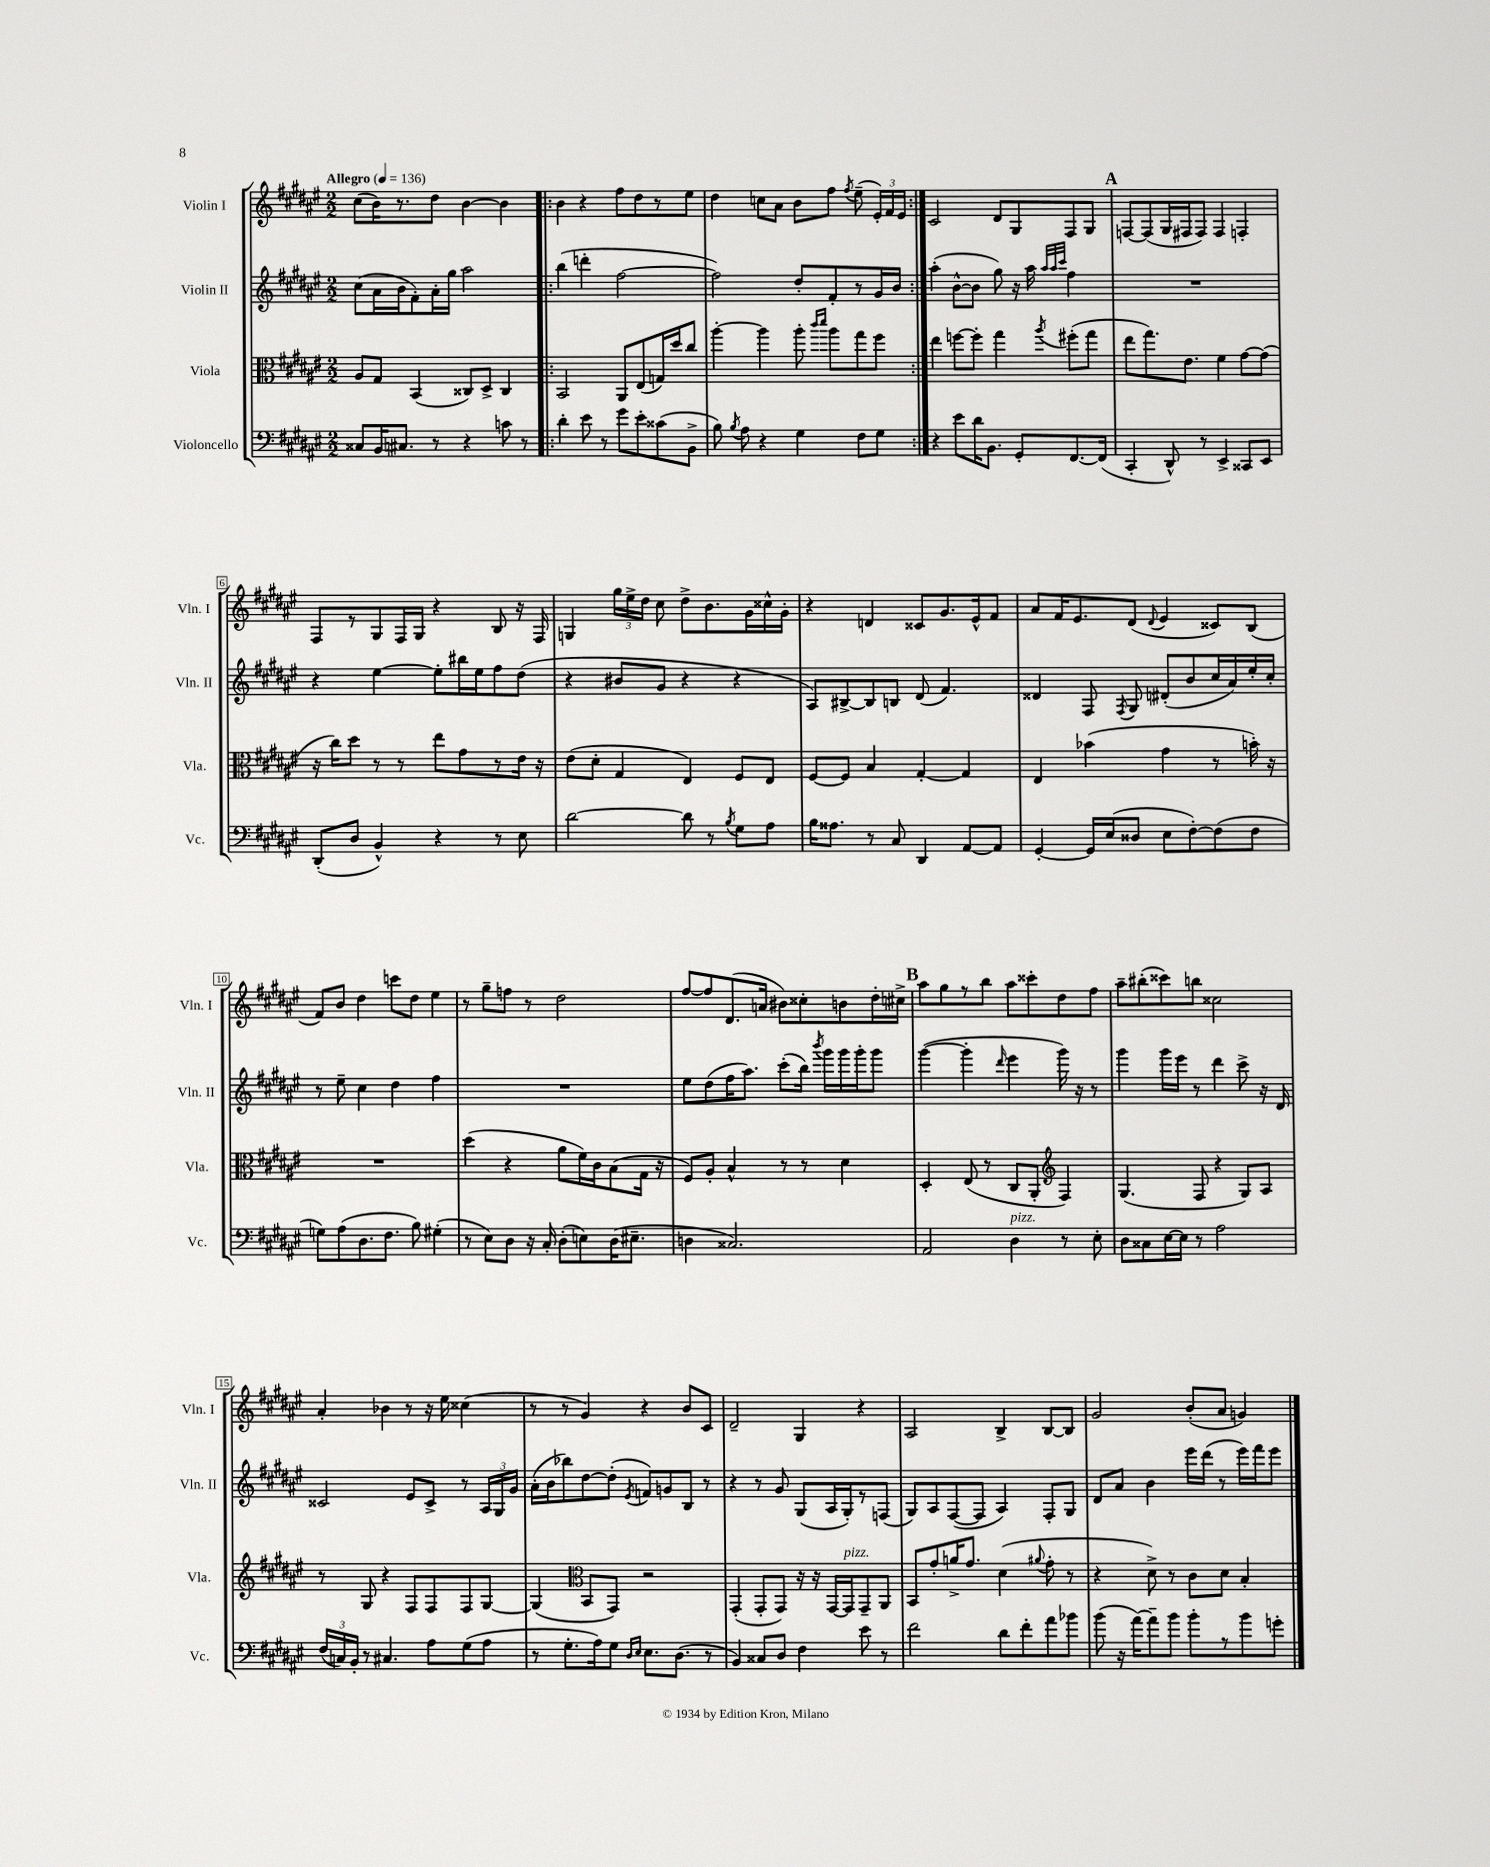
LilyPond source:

<<
\new StaffGroup <<
\new Staff = "s0" \with { instrumentName = "Violin I" shortInstrumentName = "Vln. I" } {
    \clef treble \key fis \major \numericTimeSignature \time 2/2 \tempo "Allegro" 4 = 136
    \autoBeamOff cis''8[( b'16) r8. dis''8] b'4~ b'4 |
    \repeat volta 2 { b'4 r4 fis''8[ dis''8 r8 eis''8] |
    dis''4 c''8[ ais'8] b'8[ fis''8] \acciaccatura { fis''8 } eis''8--( \tuplet 3/2 { eis'16[-.) fis'16 eis'16] } | }
    cis'2 dis'8[ gis8 fis8 gis8] |
    \mark \markup { \bold "A" } f8[~ f8( gis16 fis16 fis8]) fis4 f4-. |
    fis8[ r8 gis8 fis16 gis16] r4 b8 r16 fis16 |
    g4 \tuplet 3/2 { gis''16[ eis''16-> dis''16] } cis''8 dis''8[-> b'8. gis'16 cisis''16-^ gis'16]-. |
    r4 d'4 cisis'8[ gis'8. eis'16-^ fis'8] |
    ais'8[ fis'16 eis'8. dis'8]( \appoggiatura { dis'8 } eis'4 cisis'8[) b8]( |
    fis'8[) b'8] dis''4 c'''8[ dis''8] eis''4 |
    r8 gis''8[-- f''8] r8 dis''2 |
    fis''8[~ fis''8 dis'8.( a'16] bis'8[) cisis''8-. b'8 dis''16-. cis''16]-> |
    \mark \markup { \bold "B" } ais''8[ gis''8 r8 b''8] ais''8[ cisis'''8-. dis''8 fis''8] |
    ais''8[-- bis''8-.( cisis'''8) b''8] cisis''2 |
    ais'4-. bes'4 r8 r16 eis''16 cisis''4( |
    r8 r8 gis'4) r4 b'8[ cis'8] |
    dis'2-- gis4 r4 |
    ais2 b4-> b8[~ b8] |
    gis'2 b'8[-.( ais'8] g'4) \bar "|." |
}
\new Staff = "s1" \with { instrumentName = "Violin II" shortInstrumentName = "Vln. II" } {
    \clef treble \key fis \major \numericTimeSignature \time 2/2
    \autoBeamOff cis''8[( ais'16 b'16 fis'8-.) ais'16-. gis''16] ais''2 |
    \repeat volta 2 { b''4( d'''4-. fis''2~ |
    fis''2) dis''8[-. fis'8-. r8 gis'16 b'16] | }
    ais''4-.( b'8[~-^ b'8] gis''8) r16 ais''16 \grace { ais''32[ ais''32 cis'''32] } fis''4 |
    \mark \markup { \bold "A" } R1 |
    r4 eis''4~ eis''8[-. bis''16 eis''16 fis''8 dis''8]( |
    r4 bis'8[ gis'8] r4 r4 |
    ais8[) bis8~-> bis8 b8] dis'8( fis'4.) |
    disis'4 fis8 \acciaccatura { fis8 } gis8 dis'8[-.( b'8 cis''16 ais'16) eis''16-. cis''16]-. |
    r8 eis''8-- cis''4 dis''4 fis''4 |
    R1 |
    eis''8[ dis''8( fis''16 ais''8.]) cis'''8[-.( b''16]) \acciaccatura { b'''8 } gis'''16[ gis'''16 gis'''16-. gis'''8] |
    \mark \markup { \bold "B" } gis'''4~( gis'''4-. \grace { dis'''16 } eis'''4 gis'''16) r16 r8 |
    gis'''4 gis'''16[ eis'''16] r8 dis'''4 cis'''8-> r16 dis'16 |
    cisis'2 eis'8[ cisis'8]-> r8 \tuplet 3/2 { ais16[ gis16 gis'16] } |
    ais'16[-.( b'16 bes''8) dis''8~ dis''8]-.( \acciaccatura { eis'8 } f'8[) g'8 b8] r8 |
    r4 r8 gis'8 gis8[( ais16 gis16-.) r8 f8]( |
    gis8[) ais8 fis8~( fis8] ais4) fis8[-. gis8] |
    dis'8[ ais'8] b'4 eis'''16[ dis'''16]( r8 eis'''16[) fis'''16 eis'''8] \bar "|." |
}
\new Staff = "s2" \with { instrumentName = "Viola" shortInstrumentName = "Vla." } {
    \clef alto \key fis \major \numericTimeSignature \time 2/2
    \autoBeamOff ais8[ gis8] b,4( cisis8[) dis8]-> cisis4 |
    \repeat volta 2 { b,2 ais,8[ eis8( g16) dis''16 cis''8] |
    ais''4~-. ais''4 ais''8-. \grace { cis'''16[ dis'''16] } ais''8[ gis''8 fis''8] | }
    eis''4 f''8[~ f''8]-. gis''4 \acciaccatura { ais''8 } fis''8[-.( gis''8] |
    \mark \markup { \bold "A" } eis''8[ gis''8.) eis'8.] fis'4 gis'8[~ gis'8]( |
    r16 cis''16[) dis''8] r8 r8 eis''8[ gis'8 r8 eis'16] r16 |
    eis'8[( dis'8]-. gis4 eis4) fis8[ eis8] |
    fis8[~ fis8] b4 gis4~-. gis4 |
    eis4 bes'4( gis'4 r8 b'16-.) r16 |
    R1 |
    dis''4( r4 ais'8[ fis'16) cis'16 b8( gis16] r16 |
    fis8[) ais8]-. b4-^ r8 r8 dis'4 |
    \mark \markup { \bold "B" } dis4-. eis8( r8 cis8[ ais,8]-. \clef treble fis4) |
    gis4.( fis8 r4 gis8[) ais8] |
    r8 gis8 r4 fis8[ fis8 fis8 gis8]~ |
    gis4( \clef alto b,8[ gis,8]) r2 |
    gis,4-.( gis,8[-. gis,8]) r16 r16 gis,16[~ gis,16^\markup { \italic "pizz." } gis,8-- ais,8] |
    b,8[ gis'8-. a'16-> gis'8.] dis'4( \appoggiatura { ais'8 } gis'8-. r8 |
    r4 dis'8->) r8 cis'8[ dis'8] b4-. \bar "|." |
}
\new Staff = "s3" \with { instrumentName = "Violoncello" shortInstrumentName = "Vc." } {
    \clef bass \key fis \major \numericTimeSignature \time 2/2
    \autoBeamOff cisis8[ b,16 cis8.] r8 r4 c'8 r8 |
    \repeat volta 2 { dis'4-. eis'8 r8 gis'8[ eis'8-. cisis'8( b,8]-> |
    b8) \acciaccatura { b8 } ais8 r4 gis4 fis8[ gis8] | }
    r4 eis'8[ dis'16 b,8.] gis,8[-. fis,8.~ fis,16]( |
    \mark \markup { \bold "A" } cis,4-. dis,8-^) r8 eis,4-> cisis,8[ eis,8] |
    dis,8[-.( dis8] b,4-^) r4 r8 eis8 |
    dis'2~ dis'8 r8 \acciaccatura { b8 } gis8[ ais8] |
    b16[ aisis8.] r8 cis8 dis,4 ais,8[~ ais,8] |
    gis,4~-. gis,16[ eis16( disis8] eis8[ fis8~-.) fis8( fis8] |
    g8[) ais8( dis8. fis8.] b8) gis4-.( |
    r8 eis8[) dis8] r16 cis16-. dis8[-.( e8) dis16( eis8.]-- |
    d4 cisis2.) |
    \mark \markup { \bold "B" } ais,2 dis4^\markup { \italic "pizz." } r8 eis8-. |
    dis8[ cisis8 eis16~ eis16] r8 ais2 |
    \tuplet 3/2 { fis16[( c16) b,16]-. } r8 cis4. ais8[ gis8( ais8] |
    r8 gis8.[-. ais16) gis8] \grace { dis16[ eis16] } eis8.[ dis8.]( r8 |
    b,4) cisis8[ dis8] fis4 eis'8 r8 |
    fis'2 dis'8[ fis'8-. ais'8 bes'8] |
    b'8( r16 ais'16[~) ais'8-- b'8] b'8[-. r8 b'8 g'8]-. \bar "|." |
}
>>
>>
\layout { \context { \Score \override BarNumber.stencil = #(make-stencil-boxer 0.1 0.3 ly:text-interface::print) } }
